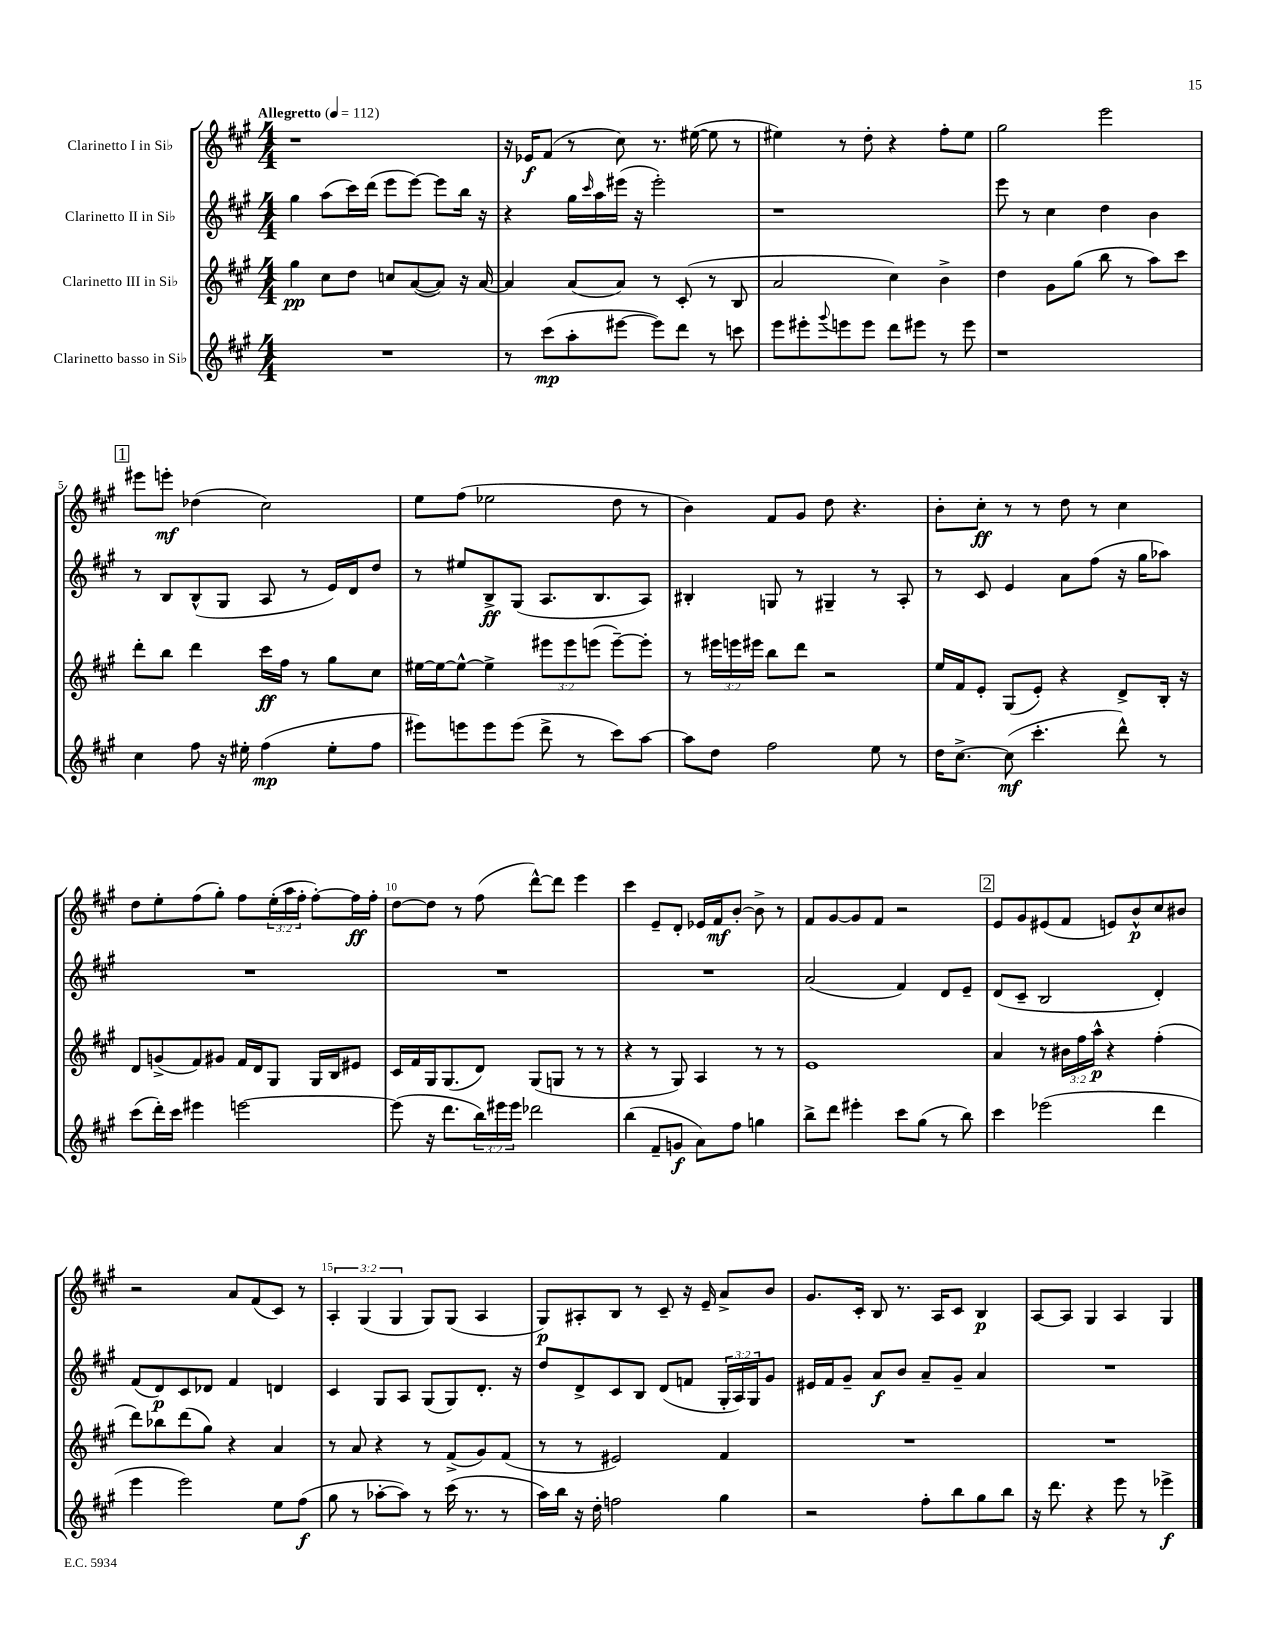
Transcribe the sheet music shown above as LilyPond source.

<<
\new StaffGroup <<
\new Staff = "s0" \with { instrumentName = "Clarinetto I in Sib" } {
    \clef treble \key a \major \numericTimeSignature \time 4/4 \override Staff.TupletNumber.text = #tuplet-number::calc-fraction-text \tempo "Allegretto" 4 = 112
    r1 |
    r16 ees'16\f fis'8( r8 cis''8) r8. eis''16~( eis''8 r8 |
    eis''4) r8 d''8-. r4 fis''8-. eis''8 |
    gis''2 e'''2 |
    \mark \markup { \box "1" } eis'''8 e'''8-.\mf des''4( cis''2) |
    e''8 fis''8( ees''2 d''8 r8 |
    b'4) fis'8 gis'8 d''8 r4. |
    b'8-. cis''8-.\ff r8 r8 d''8 r8 cis''4 |
    d''8 e''8-. fis''8( gis''8-.) fis''8 \tuplet 3/2 { e''16-.( a''16 fis''16-. } fis''8~-.) fis''16\ff fis''16-. |
    d''8~ d''8 r8 fis''8( d'''8~-^) d'''8 e'''4 |
    cis'''4 e'8-- d'8-. ees'16 fis'16\mf b'8~-. b'8-> r8 |
    fis'8 gis'8~ gis'8 fis'8 r2 |
    \mark \markup { \box "2" } e'8 gis'8 eis'8( fis'8 e'8) b'8-^\p cis''8 bis'8 |
    r2 a'8 fis'8( cis'8) r8 |
    \tuplet 3/2 { a4-. gis4( gis4 } gis8) gis8( a4 |
    gis8\p) ais8-. b8 r8 cis'8-- r16 e'16-- a'8-> b'8 |
    gis'8. cis'16-. b8 r8. a16 cis'8 b4\p |
    a8~ a8 gis4 a4 gis4 \bar "|." |
}
\new Staff = "s1" \with { instrumentName = "Clarinetto II in Sib" } {
    \clef treble \key a \major \numericTimeSignature \time 4/4 \override Staff.TupletNumber.text = #tuplet-number::calc-fraction-text
    gis''4 a''8( cis'''16) d'''16( e'''8 e'''8~) e'''8 b''16 r16 |
    r4 gis''16 \grace { cis'''16 } a''16 eis'''16( r16 eis'''2-.) |
    r1 |
    e'''8 r8 cis''4 d''4 b'4 |
    \mark \markup { \box "1" } r8 b8 b8-^( gis8 a8 r8 e'16) d'16 d''8 |
    r8 eis''8 b8->\ff gis8( a8. b8. a8) |
    bis4-. g8 r8 gis4-- r8 a8-. |
    r8 cis'8 e'4 a'8 fis''8( r16 gis''16 aes''8) |
    R1 |
    R1 |
    R1 |
    a'2( fis'4) d'8 e'8-- |
    \mark \markup { \box "2" } d'8( cis'8-- b2 d'4-.) |
    fis'8( d'8\p) cis'8 des'8 fis'4 d'4 |
    cis'4 gis8 a8 gis8( gis8) d'8.-. r16 |
    d''8 d'8-> cis'8 b8 d'8( f'8 \tuplet 3/2 { gis16-. a16) gis16 } gis'8 |
    eis'16 fis'16 gis'8-- a'8\f b'8 a'8-- gis'8-- a'4 |
    R1 \bar "|." |
}
\new Staff = "s2" \with { instrumentName = "Clarinetto III in Sib" } {
    \clef treble \key a \major \numericTimeSignature \time 4/4 \override Staff.TupletNumber.text = #tuplet-number::calc-fraction-text
    gis''4\pp cis''8 d''8 c''8 a'8~( a'8) r16 a'16~ |
    a'4 a'8( a'8) r8 cis'8-.( r8 b8 |
    a'2 cis''4) b'4-> |
    d''4 gis'8 gis''8( b''8 r8 a''8) cis'''8 |
    \mark \markup { \box "1" } d'''8-. b''8 d'''4 cis'''16\ff fis''16 r8 gis''8 cis''8 |
    eis''16~ eis''16~ eis''8~-^ eis''4-> \tuplet 3/2 { eis'''8 eis'''8 e'''8( } e'''8~--) e'''8-. |
    r8 \tuplet 3/2 { eis'''16 e'''16 eis'''16 } b''8 d'''8 r2 |
    e''16 fis'16 e'8-. gis8( e'8-.) r4 d'8-> b16-. r16 |
    d'8 g'8->( fis'8) gis'8 fis'16 d'16 gis8 gis16 b16 eis'8 |
    cis'16 fis'16 gis16 gis8.( d'8) gis8( g8 r8 r8 |
    r4 r8 gis8) a4 r8 r8 |
    e'1 |
    \mark \markup { \box "2" } a'4 r8 \tuplet 3/2 { bis'16 fis''16 a''16-^\p } r4 fis''4-.( |
    d'''8) bes''8 d'''8( gis''8) r4 a'4 |
    r8 a'8 r4 r8 fis'8->( gis'8) fis'8( |
    r8 r8 eis'2) fis'4 |
    R1 |
    R1 \bar "|." |
}
\new Staff = "s3" \with { instrumentName = "Clarinetto basso in Sib" } {
    \clef treble \key a \major \numericTimeSignature \time 4/4 \override Staff.TupletNumber.text = #tuplet-number::calc-fraction-text
    R1 |
    r8 cis'''8\mp( a''8-. eis'''8~ eis'''8) d'''8 r8 c'''8 |
    e'''8 eis'''8-. \appoggiatura { gis'''8 } e'''8 e'''8 d'''8 eis'''8 r8 eis'''8 |
    r1 |
    \mark \markup { \box "1" } cis''4 fis''8 r16 eis''16-. fis''4\mp( eis''8-. fis''8 |
    eis'''8) e'''8 e'''8 e'''8( d'''8-> r8 cis'''8) a''8~ |
    a''8 d''8 fis''2 e''8 r8 |
    d''16 cis''8.~-> cis''8\mf( cis'''4.-. d'''8-^) r8 |
    cis'''8( d'''16-.) cis'''16 eis'''4 e'''2~ |
    e'''8( r16 d'''8. \tuplet 3/2 { b''16) eis'''16 eis'''16 } des'''2 |
    b''4( fis'8-- g'8\f a'8) fis''8 g''4 |
    b''8-> d'''8 eis'''4-. cis'''8 gis''8( r8 b''8) |
    \mark \markup { \box "2" } cis'''4 ees'''2( d'''4 |
    e'''4 e'''2) e''8 fis''8\f( |
    gis''8 r8 aes''8~-. aes''8) r8 cis'''16( r8. r8 |
    a''16) b''16 r16 d''16-. f''2 gis''4 |
    r2 fis''8-. b''8 gis''8 b''8 |
    r16 d'''8. r4 e'''8 r8 ees'''4->\f \bar "|." |
}
>>
>>
\layout { \context { \Score \override BarNumber.break-visibility = ##(#f #t #t) barNumberVisibility = #(every-nth-bar-number-visible 5) } }
